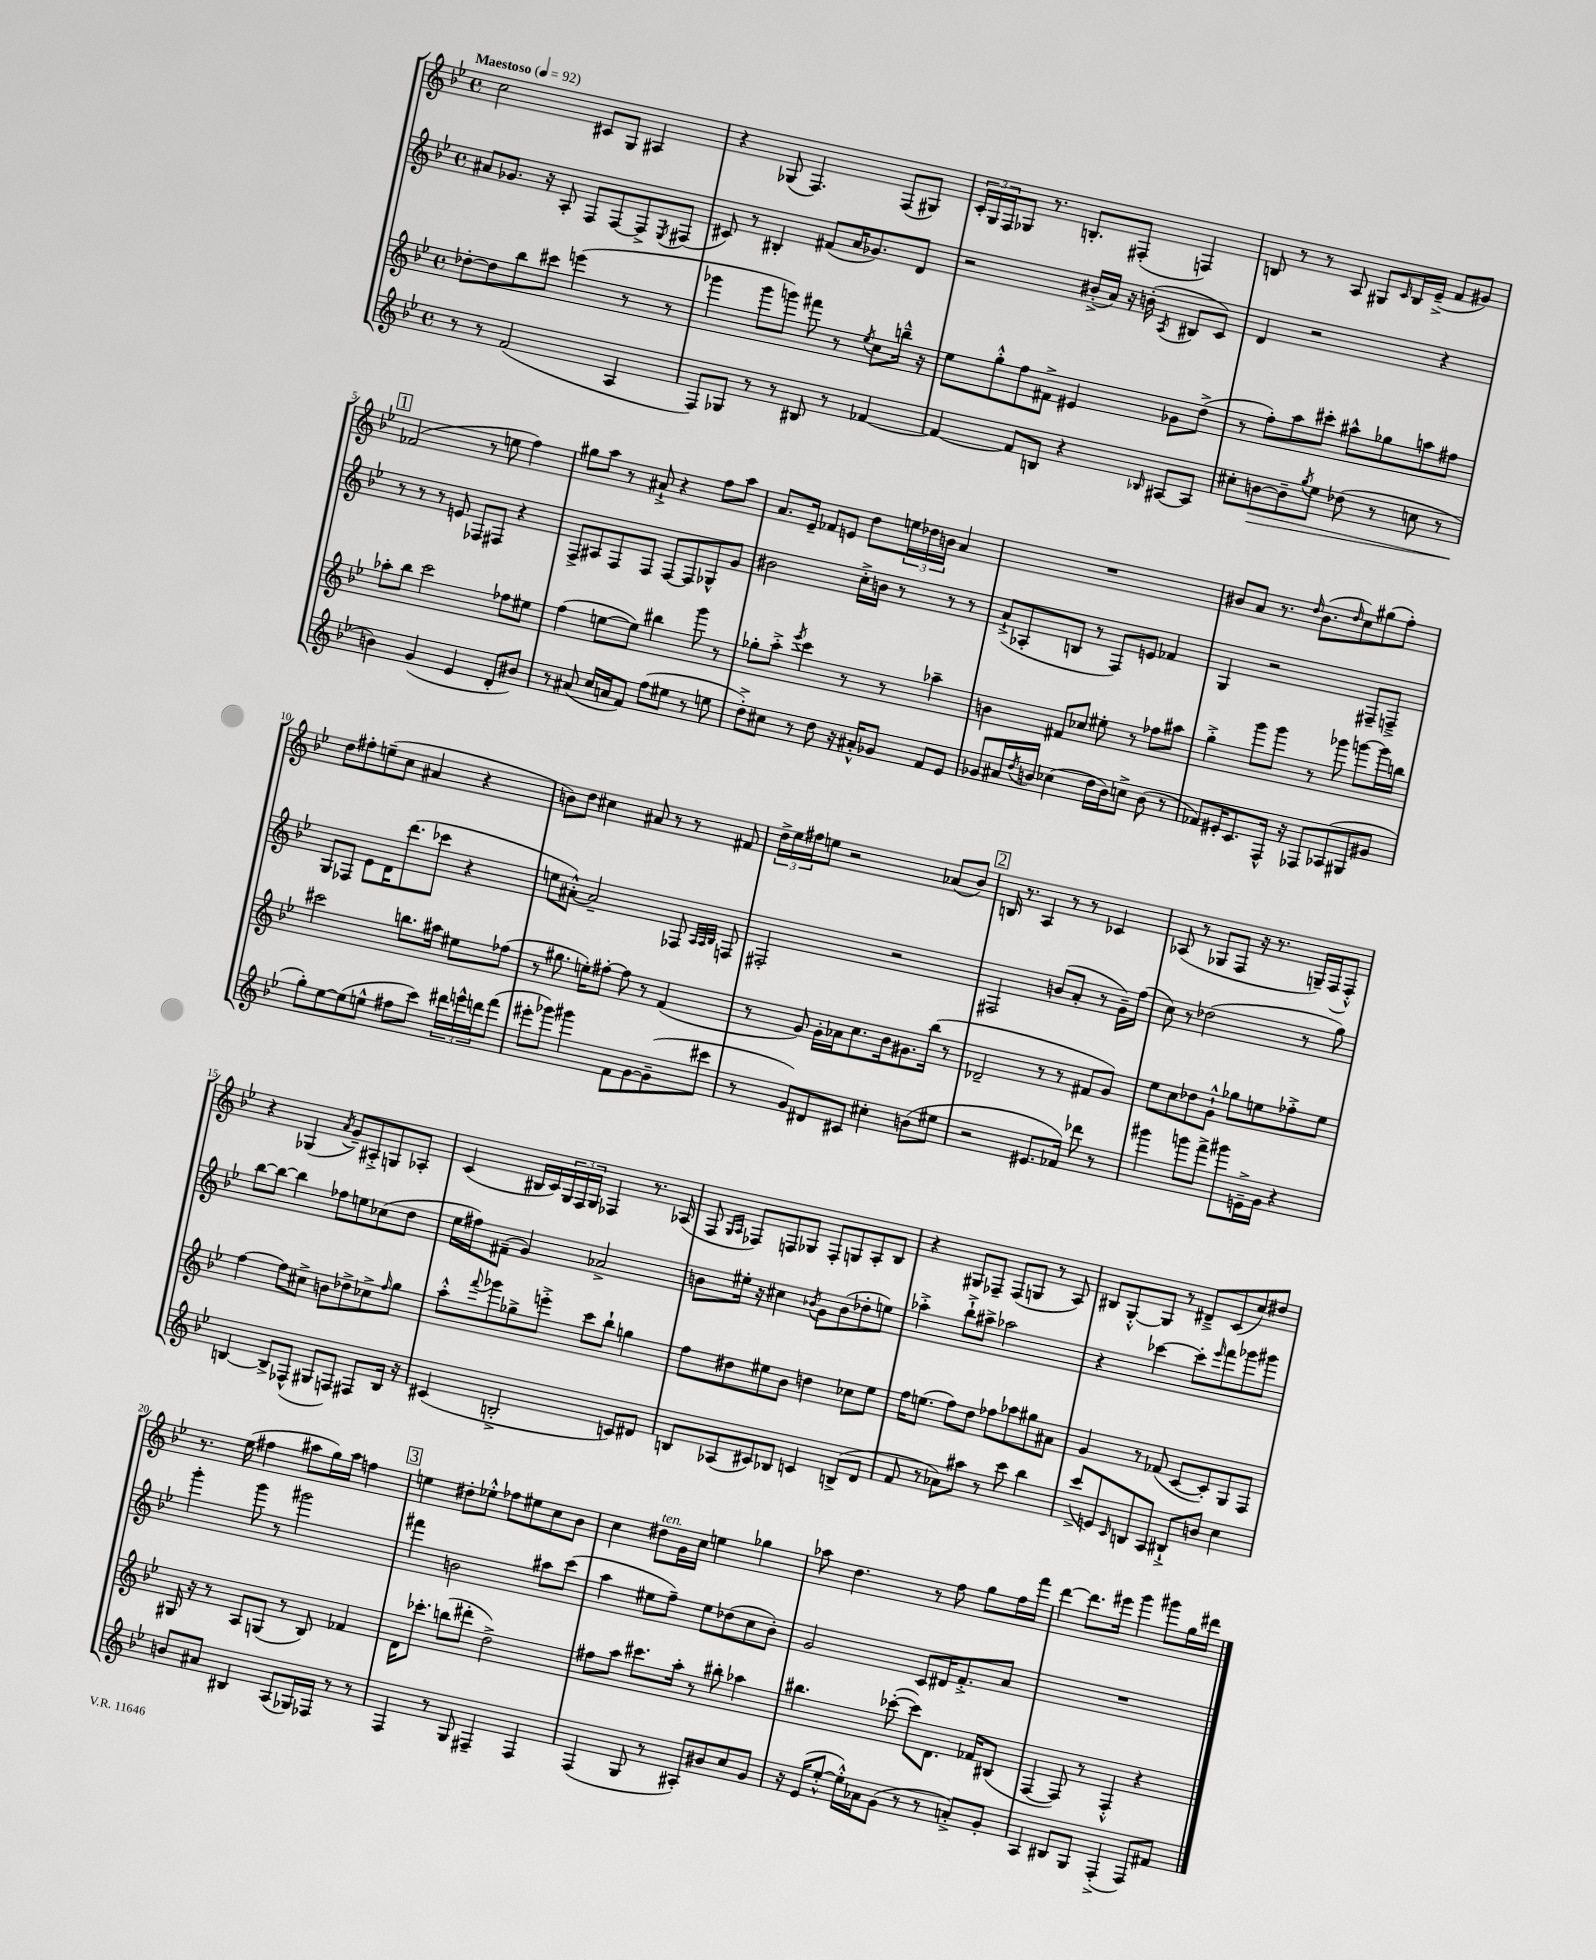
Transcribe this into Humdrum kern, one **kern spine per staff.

**kern	**kern	**kern	**kern
*staff4	*staff3	*staff2	*staff1
*clefG2	*clefG2	*clefG2	*clefG2
*k[b-e-]	*k[b-e-]	*k[b-e-]	*k[b-e-]
*M4/4	*M4/4	*M4/4	*M4/4
*met(c)	*met(c)	*met(c)	*met(c)
*MM92	*MM92	*MM92	*MM92
8r	[8dd-'	8a#	2cc
8r	8dd-]	8.g-	.
(2f	8bb-	.	.
.	.	16r	.
.	8ccc#	8A'	.
.	(4eee	8F	8c#
.	.	[8F	8G
4A	8r	8F^]	4A#
.	.	8qE-	.
.	8r	(8F#	.
=	=	=	=
8F)	4ggg-	8c#)	4r
8G-	.	8r	.
8r	8ggg-	4B#'	(8G-
8r	8ggg)	.	4.F)
8B#	8fff#	(8f#	.
8r	8r	16a	.
.	.	8.g-)	.
.	8qee-	.	.
[4f-	8cc	.	(8F
.	16bb~^^	8d	8G#)
.	16r	.	.
=	=	=	=
4f-_	8ee-	2r	24c'
.	.	.	24G
.	.	.	24F
.	8gg'^^	.	8G-
8f-]	8ff	.	8.r
8B	8f#^	.	.
.	.	.	8.B'
4r	4e#	(16b#'^	.
.	.	16a)	.
.	.	16r	(8F#'
.	.	(16b'	.
16qqB-	.	8qA	.
[8A#	8g-	8B#	4F)
8A#]	(8dd^	8c)	.
=	=	=	=
8cc#'	8r	4d	8B
[8b	8ff')	.	8r
8b~]	8aa	2r	8r
8qgg	.	.	.
8ee-	8ccc#'	.	8A
(8dd-	8aa#^^	.	8G#
.	.	.	16qqc
8r	8gg-	.	16B
.	.	.	(16e-~^
8cc	8aa	4r	8f
8r	8ff#	.	8g#)
=	=	=	=
4b)	8aa-'	8r	(2f-
.	8bb-	8r	.
(4g	2ccc	8r	.
.	.	8e	.
4e-	.	8F-	8r
.	.	8F#	8ee
8d'	8ff-	4r	4ff)
8b#)	8ee#	.	.
=	=	=	=
8r	(4ff	8F^	8gg#
(8a#	.	8A#	8aa
16cc	[8ee	8F	8r
16a	.	.	.
8f)	8ee])	8F	8a#`^
(8ff	4bb#	[8F	4r
8ee#	.	8F]	.
8r	8ggg	8G-^^	8ff
8ee	8r	8g	8aa
=	=	=	=
8dd'^)	8gg-'	2b#	8.a
8cc#	8aa'^	.	.
.	.	.	16e-~
.	8qeee-	.	.
8r	4ccc	.	8f-
8dd	.	.	8e
16r	8r	16cc'^	8dd
16a#'^^	.	16b	.
8g-	8r	8r	24ee
.	.	.	24dd-
.	.	.	24b
8f	4aa-~	8r	4a
8e-	.	8r	.
=	=	=	=
8g-	4b	(8a`^	1r
16a#	.	8A-'	.
8qdd	.	.	.
16b	.	.	.
(4cc-	8f#	8B	.
.	8cc-	8r	.
16dd	8ee#'	8F)	.
16b)	.	.	.
8cc^	8r	8e	.
(8b	8ff-	4f-	.
8r	8aa#	.	.
=	=	=	=
8f-)	4gg'^	4G	8b#
16e#'	.	.	8a
8.c	.	.	.
.	8ggg	2r	8.r
16F^^	8ggg	.	.
.	.	.	16qqdd
16r	.	.	(8.b#
8F-	8r	.	.
.	.	.	16qqdd
(8A-	8ggg-	.	8cc)
8G#	[8ggg	8F#~	(8gg#
8g#	16ggg]	8F~^	8ff')
.	16bb	.	.
=	=	=	=
8gg')	2ccc#	8G	8dd
[8ee-	.	8F-	8ff#'
(8ee-]	.	8e-	(8ee~
8ee^^	.	16d	8cc
.	.	(8.ddd	.
8ff#	8.bb	.	4a#
8ccc)	.	8ccc-	.
.	16aa#	.	.
24ddd#	8ee#	4r	4r
24eee^^	.	.	.
24ddd	.	.	.
(8fff	(8ff-	.	.
=	=	=	=
8eee#'	8r	8ee	8b)
8ggg-)	8.gg#	[8a#'^^)	8dd
4ggg#	.	2a#~]	4cc#
.	16ee')	.	.
.	[8ff#'	.	.
8f	8ff#]	.	8a#
[8g	8r	.	8r
(8g~]	(4f	8F-	8r
.	.	32qqA	.
.	.	32qqA	.
.	.	32qqB-	.
8ccc#	.	8F	8f#
=	=	=	=
8r	8r	2F#'	24dd^
.	.	.	24ee-
.	.	.	24ff#
8g)	8g)	.	8ee
8d#	16g'	.	2r
.	16a-	.	.
8c#	8.cc	.	.
4cc#'	.	2r	.
.	16b-	.	.
.	8.g#	.	.
(8b	.	.	(8a-
.	(16bb-	.	.
8ee#	8r	.	8b-)
=	=	=	=
2r	2d-~	2F#	16B
.	.	.	8.r
.	.	.	4A
8.e#	8r	(8b	8r
.	8r	8a'	8r
16f-)	.	.	.
8ddd-	8f#	8r	4c-
8r	8g)	16g~)	.
.	.	(16ff	.
=	=	=	=
4ggg#	8ee-	8cc)	(8A-
.	8cc	8r	8r
8ggg	8dd-	(2dd-	8G-
8fff^	8g`^^	.	8F
8ggg#	8gg-	.	16r
.	.	.	8.r
16e~^	8ee	.	.
16g	.	.	.
4r	8ff-'^	8r	16G~)
.	.	.	(16F
.	8ee	8gg)	8F'^^)
=	=	=	=
[4B	[4ff	[8bb-	4r
.	.	8bb-_	.
8B^]	8ff]	4bb-]	(4G-
(8F-^^	8cc#^	.	.
.	.	.	8qa
8G#	8b	8ff-	8g~)
8F)	8dd-^	8ee	8A#'^
8F#	8cc-^	(8cc-	8G
.	16qqff	.	.
16B	8gg	8dd	8A-'
16r	.	.	.
=	=	=	=
(4c#	8aa'^^	16ee-	(4c
.	.	16ff#)	.
.	8qqfff	.	.
.	8ggg-	(8f#~	.
2B'^	8gg-^	4g)	16B#
.	.	.	16c)
.	8eee'^	.	24G
.	.	.	24F
.	.	.	24G
.	8ccc	2a-^	4F-
.	8bb-`	.	.
8c)	4gg	.	8.r
8d#	.	.	.
.	.	.	(16A-
=	=	=	=
8B	8ff	8b	8F
.	.	.	16qqG
.	.	.	16qqA
(8A-	8dd#	16ee#'	8F-)
.	.	16r	.
8c#)	8ee#	4cc#	8F
8B-	8b-	.	8G-
.	.	8qb-	.
4c	4dd	8g	8F'
.	.	(8b-	8G
(8B^	8cc-	8dd-'	8A'
8d	8ee#	8ee)	8B-
=	=	=	=
8f	16ff	4aa-'^	4r
.	(8.ee	.	.
8r	.	.	.
8a-)	8ff)	8bb-`^	8G#
8aa#	8dd	8aa#^	8F-~
8r	8ff-	2aa-	(8F-
8ccc	8aa-	.	8G
4bb-	8gg#	.	8r
.	8a#	.	8A)
=	=	=	=
(8ccc^	4g	4r	8B#
8e)	.	.	[8G'^^
16qqc	.	.	.
8B	8r	[4ccc-	8G]
8A	(8f-	.	8r
8B#`^	[8c	8ccc-']	8d#~^
.	.	16qqeee-	.
8b	8c'])	8fff	(8c
4cc	8G	8ggg-	8cc)
.	8F	8ggg#	8dd#
=	=	=	=
8b	16G#	4ggg'	8.r
.	16r	.	.
8a#	8r	.	.
.	.	.	(16ee-
4B#	8A	8ggg	4ff#
.	(8G	8r	.
(8A	8r	2ggg#	8aa#
16G-)	8B-)	.	16gg)
16F-	.	.	16aa#
8r	4f-	.	4ff
8r	.	.	.
=	=	=	=
4F	16d	4fff#	4ee
.	8.ccc-'	.	.
8r	(8bb	2b	8dd#'
8G	8ddd#'	.	8ee-'^^
4F#~	2dd^)	.	8ff-
.	.	.	8ee#
4F#	.	8aa#	8cc
.	.	(8ccc	8b-
=	=	=	=
(4F	8ff#	4aa	4cc
.	8aa	.	.
8G	8.ccc#	8ee#	8dd#
8r	.	8ff~)	16g
.	16aa'	.	16cc
8A#')	8r	8ee#	4ee
8b#	8bb#'	(8dd-	.
8cc	4aa-	8cc	4gg-
8g	.	8b-')	.
=	=	=	=
16r	4.bb#	2g	8aa-
(16e-	.	.	.
[8ee-'^^	.	.	4.dd
16ee-'^^])	.	.	.
16a-	.	.	.
(8g	([8ccc-'	.	.
8r	8ccc-])	8c	8r
8r	8.d	16d#	8ff
.	.	8.f'^	.
8a'^)	.	.	8gg
.	16f-	.	.
8g'	(8B#	8a	16ff
.	.	.	16fff
=	=	=	=
4A	[4F	1r	[4ddd
8B#	8F])	.	8.ddd]
8G	8r	.	.
.	.	.	16eee#
(4F'^	4F'^^	.	4ggg
8F)	4r	.	8ggg#
8f#	.	.	16gg
.	.	.	16ddd#
==	==	==	==
*-	*-	*-	*-
